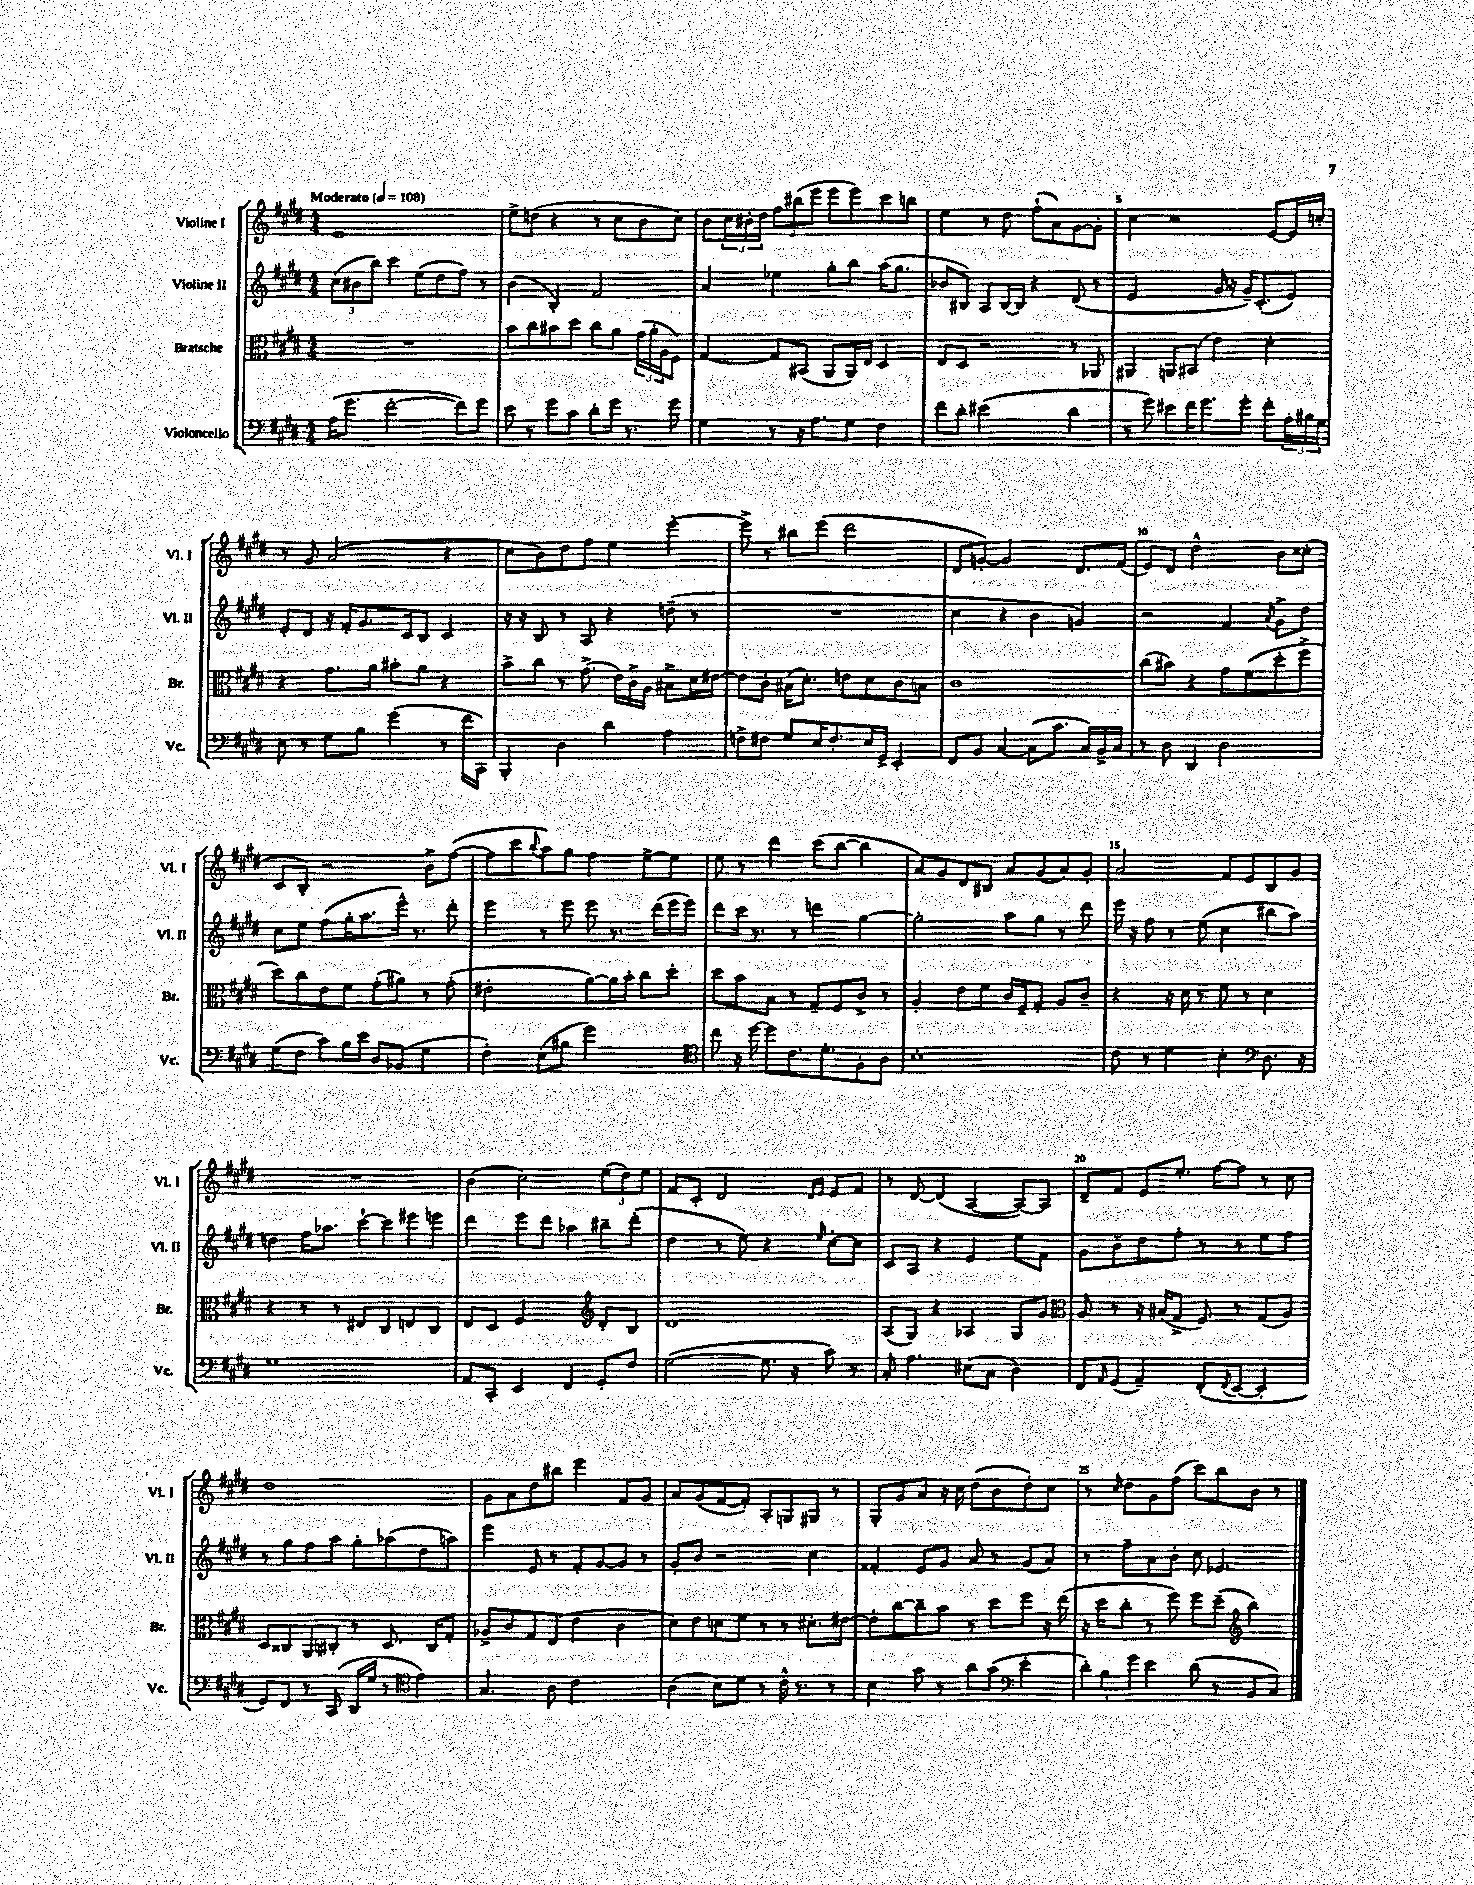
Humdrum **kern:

**kern	**kern	**kern	**kern
*part4	*part3	*part2	*part1
*staff4	*staff3	*staff2	*staff1
*I"Violoncello	*I"Bratsche	*I"Violine II	*I"Violine I
*I'Vc.	*I'Br.	*I'Vl. II	*I'Vl. I
*clefF4	*clefC3	*clefG2	*clefG2
*k[f#c#g#d#]	*k[f#c#g#d#]	*k[f#c#g#d#]	*k[f#c#g#d#]
*M4/4	*M4/4	*M4/4	*M4/4
*MM108	*MM108	*MM108	*MM108
=1	=1	=1	=1
!	!	!	!LO:TX:a:B:t=Moderato
(16A\KL	1r	(12cc#\L	1e
8.g#\J	.	.	.
.	.	12b#X\	.
.	.	12bb\J)	.
[2f#'\	.	4ccc#\	.
.	.	(8ee\L	.
.	.	8dd#\	.
8f#\L])	.	8ff#\J)	.
8g#\J	.	8r	.
=2	=2	=2	=2
8e\	8b\L	(4b\	8ee^\L
8r	8cc#\	.	(8ddn\J
8g#\L	8b#X\	4B'/)	4r
8c#\J	8dd#\J	.	.
8d#'\L	8cc#\L	2f#/	8r
16g#\Jk	8a\J	.	8cc#\L
8.r	.	.	.
.	(24g#\LL	.	8b\
.	24a'\	.	.
.	24A\J	.	.
8g#\	8F#\J)	.	8cc#\J)
=3	=3	=3	=3
4G#\	[4G#/	4a/	8b\L
.	.	.	24cc#\L
.	.	.	24b#X'\
.	.	.	24dd#\JJ
8r	8G#/L]	4ee-X\	12ff#\L
.	.	.	(12bb#X\
16r	(8BB#X/J	.	.
.	.	.	12eee\J
8.A\L	.	.	.
.	8AA/L	8gg#'\L	8eee\L
8G#\J	16AA/L)	8bb\J	8eee\)
.	16E/JJ	.	.
4F#\	4D#/	(16aa\KL	8ccc#\
.	.	8.gg#\J	.
.	.	.	8bbn\J
=4	=4	=4	=4
8f#\L	8E/L	8b-X/L	4ee\
8d#'\J	8D#/J	8B#X/J)	.
(2e#X\	2r	8A/L	8r
.	.	[16B#/L	8dd#\
.	.	16B#/JJ]	.
.	.	4r	(8ff#`\L
.	.	.	8a\)
4d#\	8r	(8d#/	[8g#\
.	8AA-X/	8r	8g#'\J]
=5	=5	=5	=5
8r	4AA#X/	2e/	4cc#\
8g#\)	.	.	.
8e#X\L	8AAn/L	.	2r
16f#\K	(8BB#X/J	.	.
8.g#\	.	.	.
.	4e\)	16g#/	.
.	.	16r	.
8g#'\J	.	16g#~/KL)	.
.	.	(8.c#'/	.
8f#'\L	4d#'\	.	[8e/L
24A'\L	.	8e/J)	16e/L]
24B#X\	.	.	.
.	.	.	16ccn'/JJ
24G#\JJ	.	.	.
!!LO:LB:g=z
=6	=6	=6	=6
8E\	4r	8e'/L	8r
8r	.	8d#/J	8g#/
8G#\L	8.g#\L	16r	(2a/
.	.	16f#'/KL	.
8B\J	.	8.g#/	.
.	16a\Jk	.	.
(4g#\	8b#X'\L	.	.
.	.	16c#/k	.
.	8a\J	8B/J	.
8r	4r	4c#/	4r
16f#\LL	.	.	.
16CC#\JJ)	.	.	.
=7	=7	=7	=7
4BBB'/	8b^\L	16r	8cc#\L
.	.	16r	.
.	8cc#\J	8B/	8b\)
4D#\	8r	8r	8dd#\
.	(8.g#^\	8A/	8ff#\J
4d#\	.	4r	4ee\
.	16e\LL)	.	.
.	16c#^\	.	.
.	16A\JJ	.	.
4A\	8B#X^\L	(8ddn~\	[4eee'\
.	16d#\L	8r	.
.	[16e#X\JJ	.	.
=8	=8	=8	=8
8Fn^\L	8e#\L]	1r	8eee^\]
8F#X\J	8c#'\J	.	8r
8G#/L	(16B#X\KL	.	8bb#X\L
.	8.d#'\J)	.	.
16E/K	.	.	(8eee\J
8.F#'/	.	.	.
.	8en\L	.	2ddd#\
16E/L	8d#\	.	.
16GG#^/JJ	.	.	.
4EE'/	8c#\	.	.
.	8Bn\J	.	.
=9	=9	=9	=9
8FF#/L	1c#	4cc#\	8d#/L
8BB/J	.	.	[8gn'/J)
[4C#/	.	4r	2g/]
(8C#\L]	.	4b\	.
8.c#\J	.	.	.
.	.	4gn/)	8.d#/L
16C#/LL)	.	.	.
16BB^/	.	.	.
16C#/JJ	.	.	(16f#/Jk
=10	=10	=10	=10
8r	(8cc#\L	2r	8e/L)
8D#\	8b#X\J)	.	8d#/J
4DD#/	4r	.	2dd#^^\
2D#\	8g#\L	4f#/	.
.	(8f#\	.	.
.	.	8qa/	.
.	8dd#'\	8g#^\L	8b\L
.	8ff#^\J	8dd#\J	(8cc##X'\J
!!LO:LB:g=z
=11	=11	=11	=11
(8G#\L	8dd#\L)	8cc#\L	8c#/L
8F#\J	8cc#\	8ee\J	8B'/J)
8c#\L)	8e\	(8ff#\L	2r
16B\L	8f#\J	16gg#'\K	.
16e\JJ	.	8.aa\	.
8D#/L	(8g#'\L	.	.
(8BB-X/J	8a#X\J)	16eee^^\Jk)	.
.	.	8.r	.
4G#\	8r	.	8b^\L
.	(8g#'\	8ddd#'\	([8ff#\J
=12	=12	=12	=12
4F#'\)	2e#X'\	4eee\	8ff#\L]
.	.	.	8ccc#\
.	.	.	8qqbb/
(8E\L	.	8r	8aa\)
8B#X\J	.	8eee\	8gg#\J
2g#\)	[8a\L)	8eee\	4ff#\
.	16a\L]	8.r	.
.	16b'\JJ	.	.
.	8cc#\L	.	[8ee^\L
.	.	(16ddd#\LL	.
.	8dd#'\J	16eee\	8ee\J]
.	.	16eee\JJ)	.
=13	=13	=13	=13
*clefC4	*	*	*
8cc#\	8dd#\L	8ddd#\L	8ee\
16r	8b\	16ccc#\Jk	8r
[16dd#\	.	8.r	.
8dd#\L]	8B\J	.	4ddd#\
8.c#\	8r	8r	.
.	8G#~/L	4dddn\	(8ccc#\L
8.d#'\	.	.	.
.	8F#/	.	[8bb\J
8F#'\	8c#^/J	[4gg#\	4bb\]
8A\J	8r	.	.
=14	=14	=14	=14
1B'	4A'/	2gg#'\]	8a/L)
.	.	.	8g#/
.	8e\L	.	8d#/
.	8f#\J	.	8B#X/J
.	16c#/LL	8aa\L	8a/L
.	16F#~/J	.	.
.	8G#'/J	8gg#\J	(8g#/
.	8A/L	8r	8a/)
.	8c#~/J	8ddd#\	8g#'/J
=15	=15	=15	=15
8c#\	4r	16eee\	2a/
.	.	16r	.
8r	.	8ff#\	.
4d#\	16r	8r	.
.	16d#\	.	.
.	8r	(8ee\	.
4B'\	8f#\	4cc#\	8f#/L
.	8r	.	8e/
*clefF4	*	*	*
8.D#\	4d#\	8bb#X\L	8B/
.	.	8aa\J)	8g#/J
16r	.	.	.
!!LO:LB:g=z
=16	=16	=16	=16
1G#	4r	4ddn\	1r
.	8r	16ff#\KL	.
.	.	8.aa-X\J	.
.	8r	.	.
.	8E#X/L	[8ccc#`\L	.
.	8C#/	8ccc#\]	.
.	8En/	8eee#X\	.
.	8C#/J	8eeen\J	.
=17	=17	=17	=17
8AA/L	8E/L	4ddd#\	(4b\
8CC#'/J	8D#/J	.	.
4EE/	2F#/	8eee\L	2cc#\)
.	.	8ddd#\J	.
4FF#/	.	4aa-X\	.
*	*clefG2	*	*
8GG#'/L	8d#'/L	8bb#X~\L	(12ee\L
.	.	.	12dd#\)
8F#/J	8B/J	(8ddd#'\J	.
.	.	.	12ee\J
=18	=18	=18	=18
([2G#\	1d#	4dd#\	8f#/L
.	.	.	8c#'/J
.	.	8r	2d#/
.	.	8ee\)	.
8.G#\]	.	4r	.
16r	.	.	.
.	.	.	16qqd#/LL
.	.	16qqee/	16qqe/JJ
8c#\)	.	[8cc#'\L	8e/L
8r	.	8cc#\J]	8f#/J
=19	=19	=19	=19
8C#'/	(8A/L	8c#/L	8r
4.A\	8G#/J)	8A/J	[8d#/
.	4r	4r	(4d#/]
(8E#X\L	4A-X/	4e/	[4A/
8C#\J	.	.	.
4D#\)	8G#/L	8ee\L	8A/L_)
.	8g#/J	8f#\J	8A/J]
=20	=20	=20	=20
*	*clefC3	*	*
8FF#/L	8A/	8g#\L	8d#~/L
16qqAA/	.	.	.
(8GG#/J	8r	8b~\	8f#/J
4AA~/)	16r	8dd#\	8e/L
.	(16B#X/KL	.	.
.	8G#^/J	8ff#'\J	8.ee'/J
(8FF#'/L	8F#/)	8r	.
.	.	.	[16ff#\KL
8qFF#/	.	.	.
[8EE/J	8r	8r	8ff#\J]
4EE'/]	(8G#/L	8ee\L	8r
.	8A/J)	8ff#\J	8cc#\
!!LO:LB:g=z
=21	=21	=21	=21
8GG#/L)	8D#/L	8r	1dd#
8FF#/J	8C##X/	8gg#\L	.
8r	8AA/	8ff#\	.
(8CC#/	8C#X'/J	8aa\J	.
16DD#/LL	8r	8gg#'\L	.
16G#/JJ	.	.	.
8r	8.D#/	(8aa-X\	.
*clefC4	*	*	*
4e\)	.	8dd#\	.
.	16C#/KL	.	.
.	8G#'/J	8aan\J)	.
=22	=22	=22	=22
4.G#/	8A-X^/L	4eee\	8g#\L
.	8c#/	.	8a\
.	8G#/	8e/	8dd#\
8A\	(8E/J	8r	8bb#X\J
2c#\	4e\	8f#'/L	4eee\
.	.	[8g#/	.
.	4c#\	8g#/J]	8f#/L
.	.	8r	8g#/J
=23	=23	=23	=23
(4A\	8d#\L)	8g#'/L	8a/L
.	8e\	8b/J	(8g#/
8B\L)	8dn\	2r	[8f#/
8d#\J	8f#\J	.	8f#'/J])
8r	8r	.	8A'/L
16c#^^\	8r	.	8Gn/
8.r	.	.	.
.	8.d#X'\L	4cc#\	8G#X/J
8r	.	.	8r
.	[16e#X\Jk	.	.
=24	=24	=24	=24
4B\	8e#'\L]	4f##X'/	8G#'/L
.	[8cc#\	.	8g#/
8g#\	8cc#~\]	8e/L	8a/J
8r	8b\J	8g#/J	16r
.	.	.	16cc#\
8a\L	8r	8a/	(8dd#\L
(8g#\J	8dd#\L	8r	8b\
*clefF4	*	*	*
4e'\	8ff#\J	(8g#/L	8dd#'\)
.	16r	8a/J)	8cc#\J
.	(16ee\	.	.
=25	=25	=25	=25
12d#'\L)	16r	8r	8r
.	16dd#\KL	.	.
12B\	.	.	.
.	.	.	16qqcc#/
.	8cc#'\J	8ff#~\L	8dd#\L
12g#\J	.	.	.
4e\	8r	8a\	8g#\
.	8ff#\)	8b'\J	(8ff#\J
(8d#\	8ff#\L	8cc#\	8ccc#\L)
8r	(8dd#~\J	4.e-X/	8bb\
*	*clefG2	*	*
8BB/L	4bb\)	.	8b\J
8C#/J)	.	.	8r
==	==	==	==
*-	*-	*-	*-
